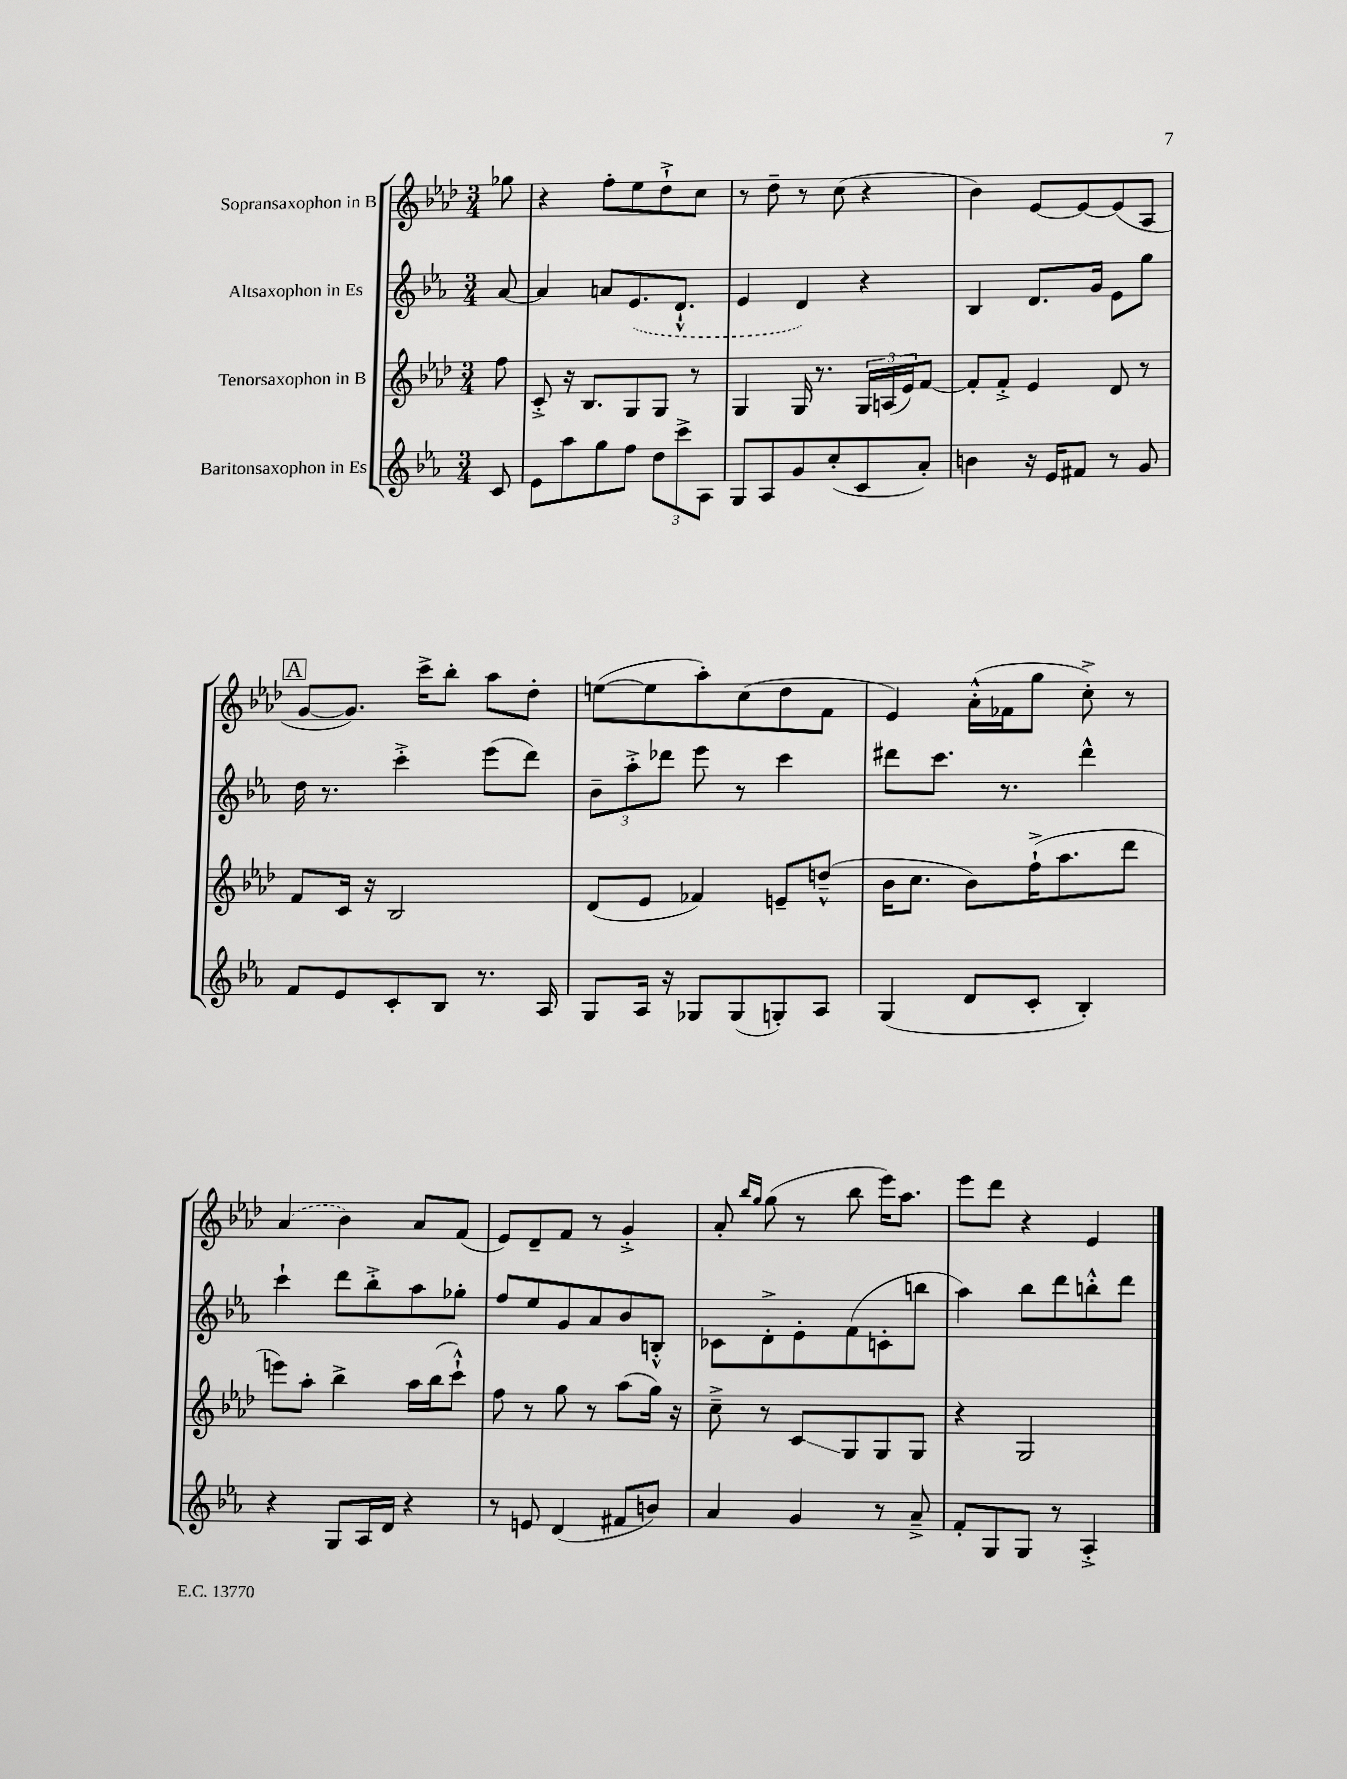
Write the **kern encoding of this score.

**kern	**kern	**kern	**kern
*staff4	*staff3	*staff2	*staff1
*clefG2	*clefG2	*clefG2	*clefG2
*k[b-e-a-]	*k[b-e-a-d-]	*k[b-e-a-]	*k[b-e-a-d-]
*M3/4	*M3/4	*M3/4	*M3/4
8c	8ff	[8a-	8gg-
=	=	=	=
8e-	8c'^	4a-]	4r
8aa-	16r	.	.
.	8.B-	.	.
8gg	.	8a	8ff'
8ff	8G	(8.e-	8ee-
12dd	8G	.	8dd-`^
.	.	8.d`^^	.
12ccc^	.	.	.
.	8r	.	8cc
12A-	.	.	.
=	=	=	=
8G	4G	4e-	8r
8A-	.	.	8dd-~
8g	16G	4d)	8r
.	8.r	.	.
(8cc'	.	.	(8cc
8c	24G	4r	4r
.	(24A	.	.
.	24e-)	.	.
8a-')	[8f	.	.
=	=	=	=
4b	8f']	4B-	4b-)
.	8f'^	.	.
16r	4e-	8.d	[8e-
16e-	.	.	.
8f#	.	.	8e-_
.	.	16g	.
8r	8d-	8e-	(8e-]
8g	8r	8gg	8A-
=	=	=	=
8f	8f	16dd	[8g
.	.	8.r	.
8e-	16c	.	8.g])
.	16r	.	.
8c'	2B-	4ccc'^	.
.	.	.	16ccc^
8B-	.	.	8bb-'
8.r	.	(8eee-	8aa-
.	.	8ddd)	8dd-'
16A-	.	.	.
=	=	=	=
8G	(8d-	12b-~	([8ee
.	.	12aa-'^	.
16A-	8e-	.	8ee]
.	.	12ddd-	.
16r	.	.	.
8G-	4f-)	8eee-	8aa-')
(8G-	.	8r	(8cc
8G')	8e~	4ccc	8dd-
8A-	(8dd~^^	.	8f
=	=	=	=
(4G	16b-	8ddd#	4e-)
.	8.cc	.	.
.	.	8.ccc	.
8d	8b-)	.	(16a-'^^
.	.	8.r	16f-
8c'	(16ff`^	.	8gg
.	8.aa-	.	.
4B-')	.	4ddd#^^	8cc'^)
.	8ddd-	.	8r
=	=	=	=
4r	8eee)	4ccc`	(4a-
.	8aa-'	.	.
8G	4bb-^	8ddd	4b-)
16A-	.	8bb-'^	.
16d	.	.	.
4r	16aa-	8aa-	8a-
.	(16bb-	.	.
.	8ccc`^^)	8gg-'	(8f
=	=	=	=
8r	8ff	8ff	8e-)
8e	8r	8ee-	8d-~
(4d	8gg	8g	8f
.	8r	8a-	8r
8f#	(8aa-	8b-	4g'^
8b)	16gg)	8B'^^	.
.	16r	.	.
=	=	=	=
4a-	8cc~^	8c-	8a-'
.	.	.	16qqbb-
.	.	.	16qqgg
.	8r	8d'^	(8gg
4g	8c	8e-'	8r
.	8G	(8f	8bb-
8r	8G	8c'	16eee-)
.	.	.	8.aa-
8a-~^	8G	8bb	.
=	=	=	=
8f'	4r	4aa-)	8eee-
8G	.	.	8ddd-
8G	2G	8bb-	4r
8r	.	8ddd	.
4A-'^	.	8bb'^^	4e-
.	.	8ddd	.
==	==	==	==
*-	*-	*-	*-
